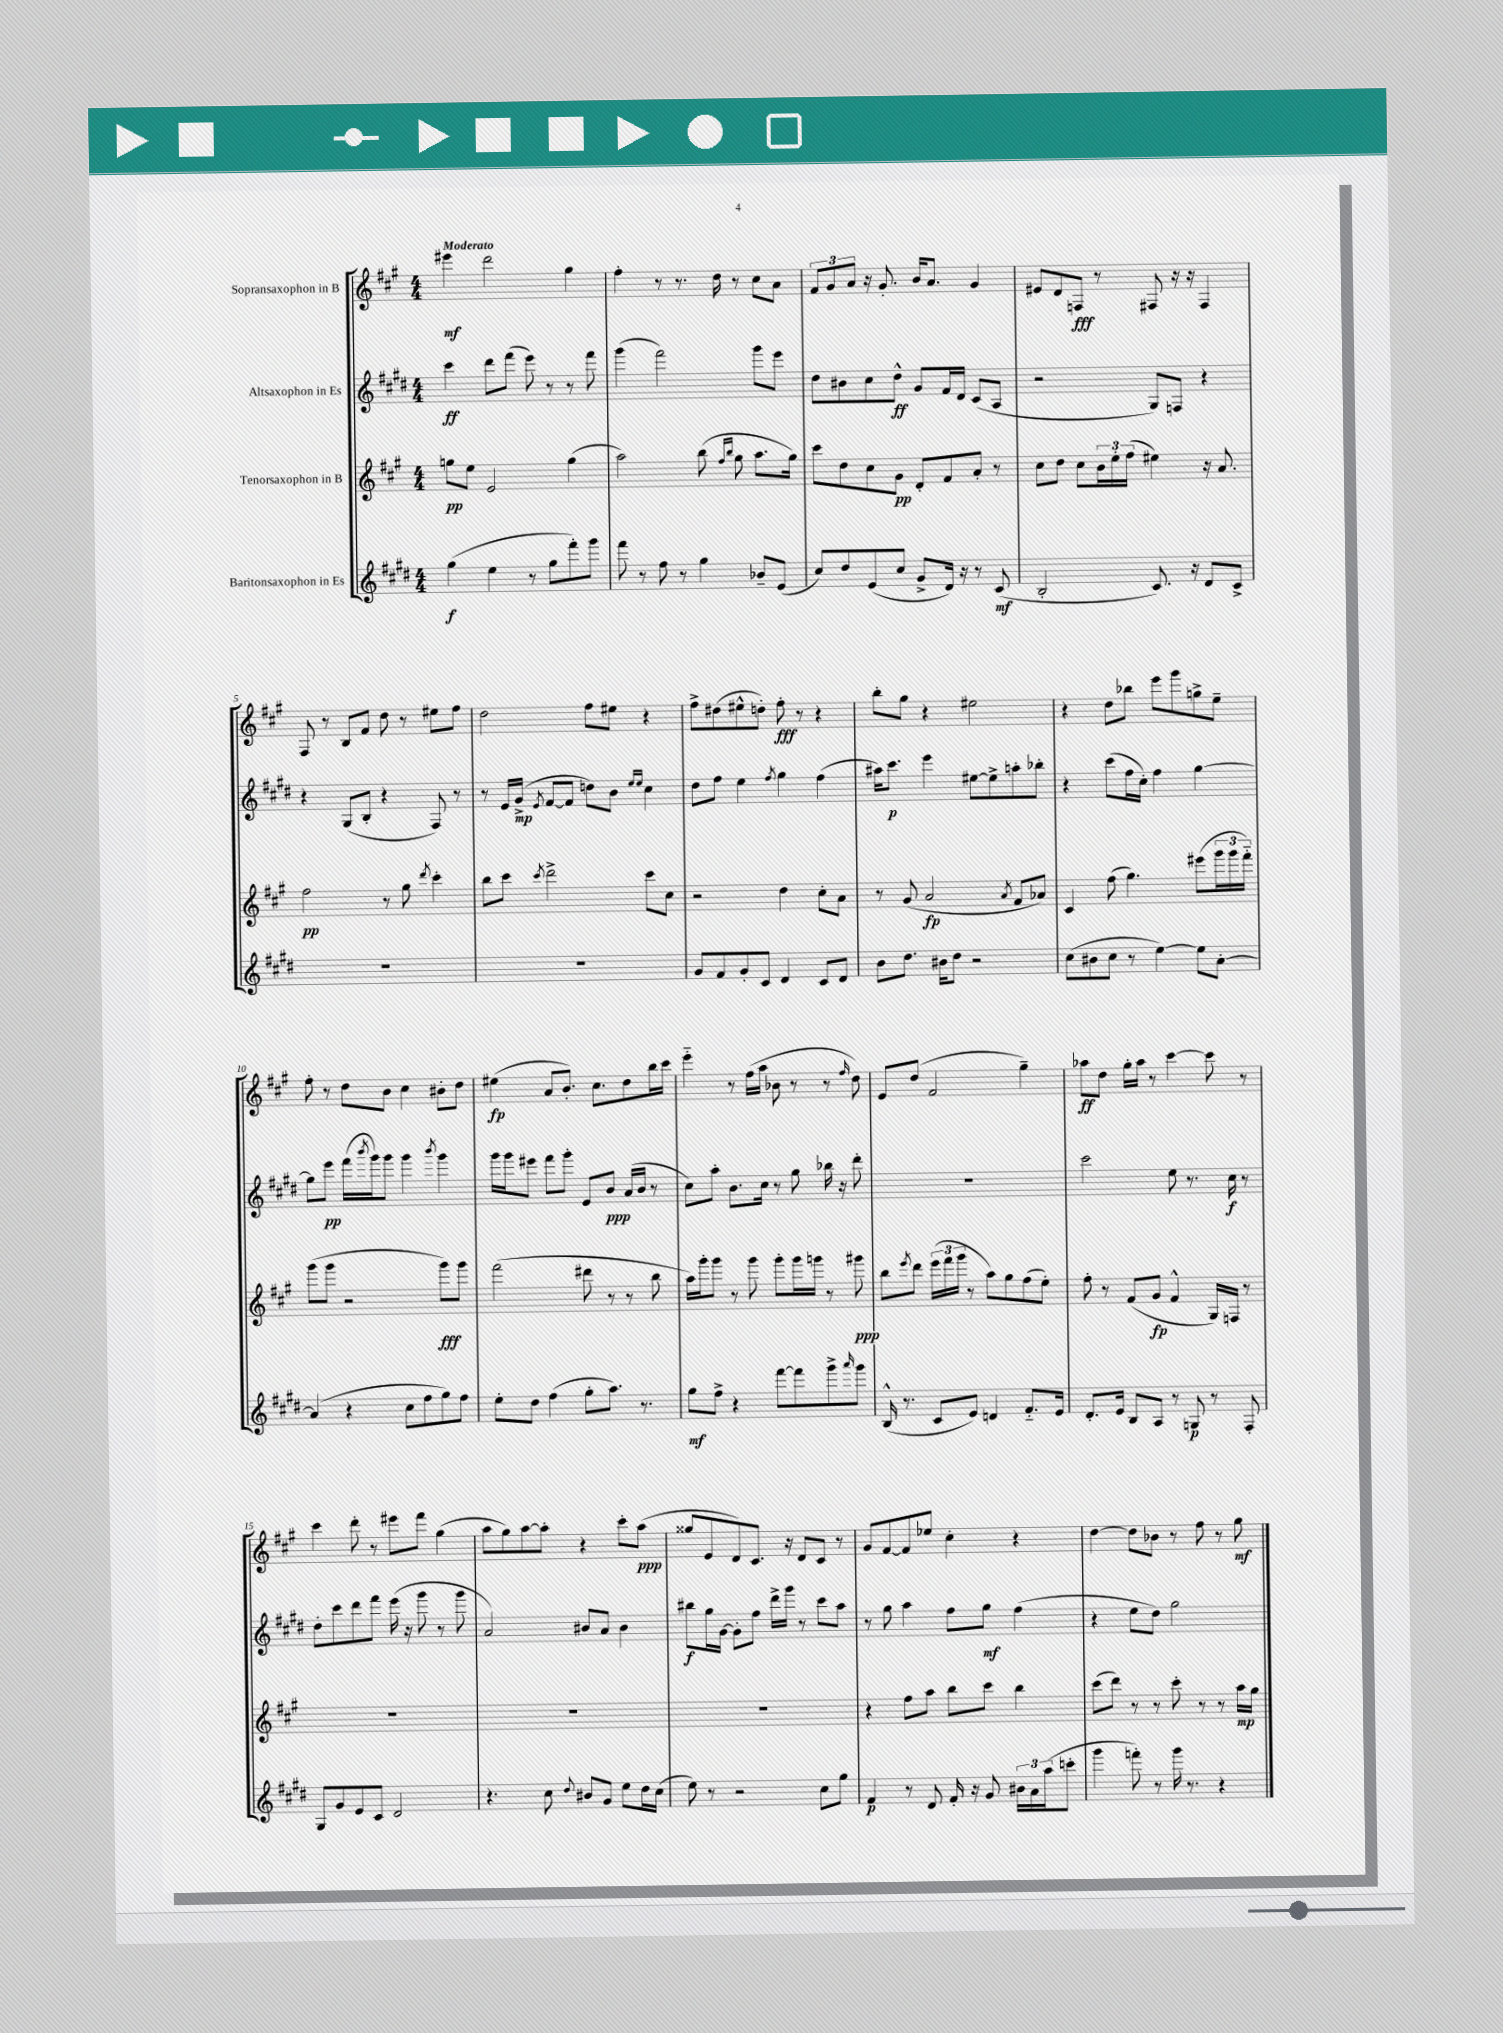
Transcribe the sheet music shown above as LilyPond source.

<<
\new StaffGroup <<
\new Staff = "s0" \with { instrumentName = "Sopransaxophon in B" } {
    \clef treble \key a \major \numericTimeSignature \time 4/4 \tempo "Moderato"
    eis'''4\mf d'''2 gis''4 |
    fis''4-. r8 r8. d''16 r8 cis''8 a'8 |
    \tuplet 3/2 { fis'8 gis'8 a'8 } r16 gis'8.-. b'16 a'8. gis'4 |
    eis'8 d'8 f8\fff r8 fis8 r16 r16 fis4 |
    fis8 r8 b8 fis'8 d''8 r8 eis''8 fis''8 |
    d''2 fis''8 eis''8 r4 |
    fis''8-> dis''8( eis''8-^ d''8-.) fis''8-.\fff r8 r4 |
    b''8-. gis''8 r4 eis''2 |
    r4 d''8 bes''8 e'''8 gis'''8 g''8-> e''8-- |
    fis''8-. r8 d''8 b'8 cis''4 bis'8-. d''8 |
    eis''4\fp( a'8 b'8.-.) cis''8. d''8 b''16 cis'''16 |
    e'''4-_ r8 fis''16( a''16 bes'8 r8 r8 \grace { fis''16 } d''8) |
    e'8 d''8( fis'2 gis''4--) |
    aes''8\ff d''8 gis''16-. aes''16 r8 cis'''4~ cis'''8 r8 |
    cis'''4 d'''8-. r8 eis'''8 fis'''8 gis''4( |
    a''8 gis''8) a''8~ a''8-. r4 cis'''8-. a''8\ppp( |
    gisis''8 e'8 d'8) cis'8. r16 d'8 cis'8 r8 |
    gis'8 fis'8~ fis'8 ees''8 cis''4-. r4 |
    d''4~ d''8 bes'8 r8 fis''8 r8 gis''8\mf \bar "|." |
}
\new Staff = "s1" \with { instrumentName = "Altsaxophon in Es" } {
    \clef treble \key e \major \numericTimeSignature \time 4/4
    cis'''4\ff dis'''8 fis'''8( e'''8) r8 r8 fis'''8 |
    gis'''4( fis'''2) gis'''8 e'''8 |
    dis''8 bis'8 cis''8 dis''8-^\ff gis'8 fis'16 dis'16 cis'8( a8 |
    r2 gis8) f8 r4 |
    r4 gis8( b8-. r4 fis8) r8 |
    r8 e'16 gis'16->\mp( \acciaccatura { e'8 } fis'8~ fis'8 d''8) b'8 \grace { e''16 e''16 } cis''4 |
    dis''8 fis''8 e''4 \acciaccatura { fis''8 } gis''4 fis''4( |
    ais''16) cis'''8.\p e'''4 eis''8~ eis''8-> a''8-. bes''8-. |
    r4 cis'''8( fis''16 cis''16-.) fis''4 gis''4~ |
    gis''8 e'''8\pp fis'''16( \acciaccatura { b'''8 } gis'''16) gis'''8 gis'''4 \acciaccatura { b'''8 } gis'''4 |
    gis'''16 gis'''16 eis'''8 fis'''8 gis'''8-. e'8 b'8\ppp a'16( b'16 r8 |
    cis''8) a''8-. b'8. cis''16 r8 gis''8 bes''16 r16 dis'''8-. |
    R1 |
    cis'''2 e''8 r8. cis''16\f r8 |
    dis''8-. cis'''8 dis'''8 fis'''8 e'''16( r16 gis'''8 r8 gis'''8 |
    a'2) bis'8 a'8 bis'4 |
    bis''8\f gis''16 gis'16~ gis'8-. fis''8 dis'''16-> gis'''16 r8 cis'''8 a''8 |
    r8 gis''8 a''4 fis''8 gis''8\mf fis''4( |
    r4 e''8 dis''8) gis''2 \bar "|." |
}
\new Staff = "s2" \with { instrumentName = "Tenorsaxophon in B" } {
    \clef treble \key a \major \numericTimeSignature \time 4/4
    g''8\pp e''8 e'2 g''4( |
    a''2) b''8( \grace { fis''16 b''16 } gis''8 a''8. gis''16) |
    cis'''8 d''8 cis''8 gis'8\pp d'8-. fis'8 a'8-. r8 |
    cis''8 d''8 cis''8 \tuplet 3/2 { b'16 e''16-. fis''16( } eis''4) r16 a'8. |
    fis''2\pp r8 gis''8 \acciaccatura { d'''8 } cis'''4-. |
    b''8 cis'''8 \acciaccatura { cis'''8 } d'''2-> cis'''8 cis''8 |
    r2 d''4 cis''8-. a'8 |
    r8 gis'8( a'2\fp \acciaccatura { a'8 } fis'8 aes'8) |
    cis'4 fis''8( gis''4.) eis'''8( \tuplet 3/2 { gis'''16 gis'''16 fis'''16-_) } |
    gis'''8( gis'''8 r2 gis'''8\fff) gis'''8 |
    fis'''2( dis'''8 r8 r8 b''8 |
    a''16) gis'''16-. gis'''8 r8 gis'''8 gis'''8-. gis'''16 g'''16 r8 gis'''8\ppp |
    b''8 \acciaccatura { e'''8 } d'''8 \tuplet 3/2 { e'''16( fis'''16 gis'''16 } r8 a''8) gis''8 fis''8( e''8-.) |
    fis''8-. r8 fis'8( gis'8\fp fis'4-^ gis16) f16 r8 |
    R1 |
    R1 |
    R1 |
    r4 fis''8 a''8 b''8 cis'''8 b''4 |
    cis'''8( d'''8) r8 r8 cis'''8-. r8 r8 a''16\mp gis''16 \bar "|." |
}
\new Staff = "s3" \with { instrumentName = "Baritonsaxophon in Es" } {
    \clef treble \key e \major \numericTimeSignature \time 4/4
    gis''4\f( e''4 r8 gis''8 fis'''8-.) gis'''8 |
    fis'''8 r8 fis''8 r8 gis''4 bes'8-- e'8( |
    cis''8) dis''8 e'8( cis''8 gis'8-> dis'16) r16 r8 cis'8\mf( |
    b2-. cis'8.) r16 dis'8 cis'8-> |
    R1 |
    R1 |
    gis'8 fis'8 gis'8-. cis'8 dis'4 cis'8 dis'8 |
    b'8 dis''8. bis'16 dis''8 r2 |
    cis''8( bis'8 cis''8 r8 e''4~) e''8 a'8~-. |
    a'4( r4 cis''8 fis''8 gis''8) fis''8 |
    e''8-. dis''8 fis''4( gis''8-. a''8.) r8. |
    gis''8\mf fis''8-> r4 fis'''8~ fis'''8 gis'''8-> \grace { a'''16 } gis'''8 |
    b16-^( r8. cis'8 e'8) d'4 fis'8.-_ e'16 |
    dis'8.-. e'16 b8 a8 r8 g8\p r8 fis8-. |
    gis8 gis'8 e'8 cis'8 dis'2 |
    r4. cis''8 \appoggiatura { dis''8 } bis'8 gis'8 e''8 dis''16 cis''16( |
    e''8) r8 r2 cis''8 gis''8 |
    fis'4\p r8 dis'8 fis'16-. r16 gis'8 \tuplet 3/2 { bis'16 a'16 a''16( } c'''8-. |
    gis'''4 f'''8-.) r8 gis'''16 r8. r4 \bar "|." |
}
>>
>>
